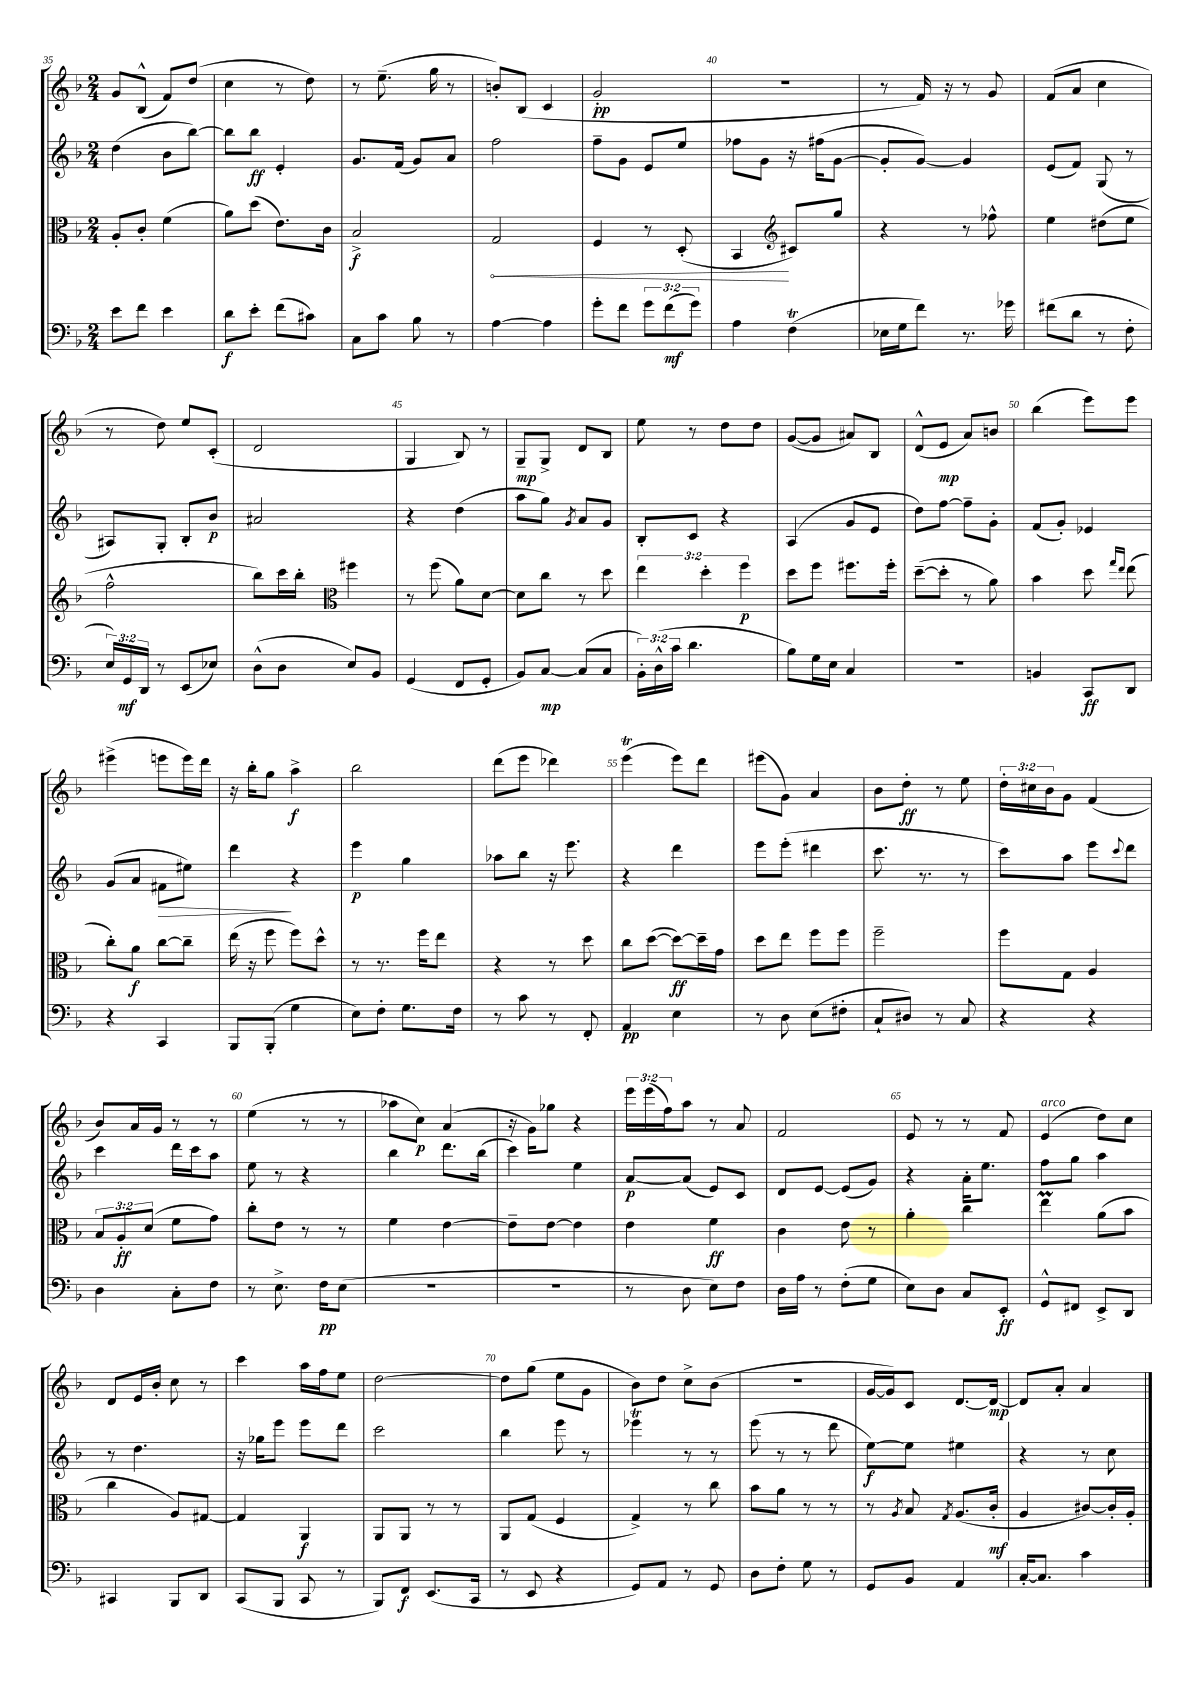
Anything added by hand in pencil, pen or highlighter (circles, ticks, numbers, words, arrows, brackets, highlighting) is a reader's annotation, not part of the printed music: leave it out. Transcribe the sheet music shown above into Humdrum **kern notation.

**kern	**dynam	**kern	**dynam	**kern	**dynam	**kern	**dynam
*part4	*part4	*part3	*part3	*part2	*part2	*part1	*part1
*staff4	*staff4	*staff3	*staff3	*staff2	*staff2	*staff1	*staff1
*clefF4	*	*clefC3	*	*clefG2	*	*clefG2	*
*k[b-]	*	*k[b-]	*	*k[b-]	*	*k[b-]	*
*M2/4	*	*M2/4	*	*M2/4	*	*M2/4	*
=35	=35	=35	=35	=35	=35	=35	=35
8e\L	.	8A'/L	.	(4dd\	.	8g/L	.
8f\J	.	8c'/J	.	.	.	(8B-^^/J	.
4e\	.	(4f\	.	8b-\L	.	8f/L)	.
.	.	.	.	[8bb-\J)	.	(8dd/J	.
=36	=36	=36	=36	=36	=36	=36	=36
8d\L	f	8a\L)	.	8bb-\L]	.	4cc\	.
8e'\J	.	(8dd\J	.	8bb-\J	ff	.	.
(8f\L	.	8.e\L)	.	4e'/	.	8r	.
8c#X\J)	.	.	.	.	.	8dd\)	.
.	.	16c\Jk	.	.	.	.	.
=37	=37	=37	=37	=37	=37	=37	=37
8C\L	.	2B-^/	f	8.g/L	.	8r	.
8c\J	.	.	.	.	.	(8.ee~\	.
.	.	.	.	(16f/Jk	.	.	.
8B-\	.	.	.	8g/L)	.	.	.
.	.	.	.	.	.	16gg\	.
8r	.	.	.	8a/J	.	8r	.
=38	=38	=38	=38	=38	=38	=38	=38
!	!	!	!LO:HP:b	!	!	!	!
[4A\	.	2G/	<	2ff\	.	8bn'/L)	.
.	.	.	.	.	.	(8B-/J	.
4A\]	.	.	.	.	.	4c/	.
=39	=39	=39	=39	=39	=39	=39	=39
8g'\L	.	4F/	.	8ff~\L	.	2g'/	pp
8f\J	.	.	.	8g\J	.	.	.
12g\L	.	8r	.	8e/L	.	.	.
(12f\	mf	.	.	.	.	.	.
.	.	(8D'/	.	8ee/J	.	.	.
12g\J)	.	.	.	.	.	.	.
=40	=40	=40	=40	=40	=40	=40	=40
4A\	.	4BB-/	.	8ff-X\L	.	2r	.
.	.	.	.	8g\J	.	.	.
*	*	*clefG2	*	*	*	*	*
(4FT\	.	8c#X/L)	[	16r	.	.	.
.	.	.	.	(16ff#X\KL	.	.	.
.	.	8gg/J	.	[8g\J	.	.	.
=41	=41	=41	=41	=41	=41	=41	=41
16E-X\LL	.	4r	.	8g'/L]	.	8r	.
16G\J	.	.	.	.	.	.	.
8f\J)	.	.	.	[8g/J)	.	16f/)	.
.	.	.	.	.	.	16r	.
8.r	.	8r	.	4g/]	.	8r	.
.	.	8ff-X^^\	.	.	.	8g/	.
16g-X\	.	.	.	.	.	.	.
=42	=42	=42	=42	=42	=42	=42	=42
(8f#X\L	.	4ee\	.	(8e/L	.	(8f/L	.
8d\J	.	.	.	8f/J)	.	8a/J	.
8r	.	(8dd#X\L	.	(8G/	.	4cc\	.
8F'\	.	8ee\J	.	8r	.	.	.
!!LO:LB:g=z
=43	=43	=43	=43	=43	=43	=43	=43
24E/LL)	.	2ff^^\	.	8A#X/L)	.	8r	.
24GG/	mf	.	.	.	.	.	.
24DD/JJ	.	.	.	.	.	.	.
8r	.	.	.	8G'/J	.	8dd\)	.
(8EE/L	.	.	.	8B-'/L	.	8ee/L	.
8E-X/J)	.	.	.	8b-/J	p	(8c'/J	.
=44	=44	=44	=44	=44	=44	=44	=44
(8D^^\L	.	8bb-\L)	.	2a#X/	.	2d/	.
8D\J	.	16ccc\L	.	.	.	.	.
.	.	16bb-'\JJ	.	.	.	.	.
*	*	*clefC3	*	*	*	*	*
8E/L)	.	4ff#X\	.	.	.	.	.
8BB-/J	.	.	.	.	.	.	.
=45	=45	=45	=45	=45	=45	=45	=45
(4GG/	.	8r	.	4r	.	4G/	.
.	.	(8ff\	.	.	.	.	.
8FF/L	.	8a\L)	.	(4dd\	.	8B-/)	.
8GG'/J	.	[8d\J	.	.	.	8r	.
=46	=46	=46	=46	=46	=46	=46	=46
8BB-/L)	.	8d\L]	.	8aa\L	.	8G~/L	mp
[8C/J	mp	8cc\J	.	8gg\J)	.	8G^/J	.
.	.	.	.	8qg/	.	.	.
(8C/L]	.	8r	.	8a/L	.	8d/L	.
8C/J	.	8dd\	.	8g/J	.	8B-/J	.
=47	=47	=47	=47	=47	=47	=47	=47
24BB-'\LL)	.	6ee\	.	8B-'/L	.	8ee\	.
(24D^^\	.	.	.	.	.	.	.
24c\JJ	.	.	.	.	.	.	.
4.d\	.	.	.	8c/J	.	8r	.
.	.	6dd'\	.	.	.	.	.
.	.	.	.	4r	.	8dd\L	.
.	.	6ff\	p	.	.	.	.
.	.	.	.	.	.	8dd\J	.
=48	=48	=48	=48	=48	=48	=48	=48
8B-\L)	.	8dd\L	.	(4A/	.	([8g/L	.
16G\L	.	8ff\J	.	.	.	8g/J]	.
16E\JJ	.	.	.	.	.	.	.
4C/	.	8.ff#X\L	.	8g/L	.	8a#X/L)	.
.	.	.	.	8e/J	.	8B-/J	.
.	.	16ff#'\Jk	.	.	.	.	.
=49	=49	=49	=49	=49	=49	=49	=49
2r	.	([8dd~\L	.	8dd\L)	.	(8d^^/L	.
.	.	8dd'\J]	.	[8ff\J	.	8e/J	mp
.	.	8r	.	8ff~\L]	.	8a/L)	.
.	.	8a\)	.	8g'\J	.	8bn/J	.
=50	=50	=50	=50	=50	=50	=50	=50
4BBn/	.	4b-\	.	(8f/L	.	(4bb-\	.
.	.	.	.	8g'/J)	.	.	.
8CC/L	ff	8dd\	.	4e-X/	.	8eee\L)	.
.	.	16qqgg/LL	.	.	.	.	.
.	.	16qqee/JJ	.	.	.	.	.
8DD/J	.	(8ee\	.	.	.	8eee\J	.
!!LO:LB:g=z
=51	=51	=51	=51	=51	=51	=51	=51
4r	.	8cc'\L)	.	(8g/L	.	(4eee#X^\	.
.	.	8a\J	f	8a/J	.	.	.
!	!	!	!	!	!LO:HP:b	!	!
4CC/	.	[8cc\L	.	8f#X\L	>	8eeen\L	.
.	.	8cc~\J]	.	8ee#X\J)	.	16eee\L)	.
.	.	.	.	.	.	16ddd\JJ	.
=52	=52	=52	=52	=52	=52	=52	=52
8BBB-/L	.	(16ee\	.	4ddd\	.	16r	.
.	.	16r	.	.	.	16bb-'\KL	.
(8BBB-'/J	.	8ff\	.	.	.	8gg\J	.
4G\	.	8ff\L)	.	4r	]	4aa^\	f
.	.	8dd^^\J	.	.	.	.	.
=53	=53	=53	=53	=53	=53	=53	=53
8E\L)	.	8r	.	4eee\	p	2bb-\	.
8F'\J	.	8.r	.	.	.	.	.
8.G\L	.	.	.	4gg\	.	.	.
.	.	16ff\KL	.	.	.	.	.
.	.	8ee\J	.	.	.	.	.
16F\Jk	.	.	.	.	.	.	.
=54	=54	=54	=54	=54	=54	=54	=54
8r	.	4r	.	8aa-X\L	.	(8ddd\L	.
8c\	.	.	.	8bb-\J	.	8eee\J	.
8r	.	8r	.	16r	.	4ddd-X\)	.
.	.	.	.	8.eee\	.	.	.
8FF'/	.	8dd\	.	.	.	.	.
=55	=55	=55	=55	=55	=55	=55	=55
4AA/	pp	8cc\L	.	4r	.	(4eeet\	.
.	.	([8dd\J	.	.	.	.	.
4E\	.	8dd\L_)	ff	4ddd\	.	8eee\L)	.
.	.	16dd~\L]	.	.	.	8ddd\J	.
.	.	16g\JJ	.	.	.	.	.
=56	=56	=56	=56	=56	=56	=56	=56
8r	.	8dd\L	.	8eee\L	.	(8eee#X\L	.
8D\	.	8ee\J	.	(8eee'\J	.	8g\J)	.
(8E\L	.	8ff\L	.	4ddd#X\	.	4a/	.
8F#X'\J	.	8ff\J	.	.	.	.	.
=57	=57	=57	=57	=57	=57	=57	=57
8C`/L	.	2ff~\	.	8.ccc\	.	8b-\L	.
8D#X/J)	.	.	.	.	.	8dd'\J	ff
.	.	.	.	8.r	.	.	.
8r	.	.	.	.	.	8r	.
8C/	.	.	.	8r	.	8ee\	.
=58	=58	=58	=58	=58	=58	=58	=58
4r	.	8ff\L	.	8ccc\L)	.	24dd'\LL	.
.	.	.	.	.	.	24cc#X\	.
.	.	.	.	.	.	24b-\J	.
.	.	8G\J	.	8aa\J	.	8g\J	.
4r	.	4A/	.	8eee\L	.	(4f/	.
.	.	.	.	8qqccc/	.	.	.
.	.	.	.	8ddd\J	.	.	.
!!LO:LB:g=z
=59	=59	=59	=59	=59	=59	=59	=59
4D\	.	12B-/L	.	4ccc\	.	8b-/L)	.
.	.	12A'/	ff	.	.	.	.
.	.	.	.	.	.	16a/L	.
.	.	(12d/J	.	.	.	.	.
.	.	.	.	.	.	16g/JJ	.
8C'\L	.	8f\L	.	16ddd\LL	.	8r	.
.	.	.	.	16ccc\J	.	.	.
8F\J	.	8g\J)	.	8aa\J	.	8r	.
=60	=60	=60	=60	=60	=60	=60	=60
8r	.	8cc'\L	.	8ee\	.	(4ee\	.
8.E^\	.	8e\J	.	8r	.	.	.
.	.	8r	.	4r	.	8r	.
16F\KL	pp	.	.	.	.	.	.
(8E\J	.	8r	.	.	.	8r	.
=61	=61	=61	=61	=61	=61	=61	=61
2r	.	4f\	.	4bb-\	.	8aa-X\L	.
.	.	.	.	.	.	8cc\J)	p
.	.	[4e\	.	8.ddd\L	.	(4a/	.
.	.	.	.	(16bb-\Jk	.	.	.
=62	=62	=62	=62	=62	=62	=62	=62
2r	.	8e~\L]	.	4ccc\)	.	16r	.
.	.	.	.	.	.	16g\KL)	.
.	.	[8e\J	.	.	.	8gg-X\J	.
.	.	4e\]	.	4ee\	.	4r	.
=63	=63	=63	=63	=63	=63	=63	=63
8r	.	4e\	.	[8a/L	p	24eee\LL	.
.	.	.	.	.	.	(24eee\	.
.	.	.	.	.	.	24ff\J)	.
8D\	.	.	.	(8a/J]	.	8aa\J	.
8E\L)	.	4f\	ff	8e/L)	.	8r	.
8F\J	.	.	.	8c/J	.	8a/	.
=64	=64	=64	=64	=64	=64	=64	=64
16D\LL	.	4c\	.	8d/L	.	2f/	.
16A\JJ	.	.	.	.	.	.	.
8r	.	.	.	[8e/J	.	.	.
(8F'\L	.	8e\	.	(8e/L]	.	.	.
8G\J	.	8r	.	8g/J)	.	.	.
=65	=65	=65	=65	=65	=65	=65	=65
8E\L)	.	4a'\	.	4r	.	8e/	.
8D\J	.	.	.	.	.	8r	.
8C/L	.	4cc\	.	16a'\KL	.	8r	.
.	.	.	.	8.ee\J	.	.	.
8EE'/J	ff	.	.	.	.	8f/	.
=66	=66	=66	=66	=66	=66	=66	=66
!	!	!	!	!	!	!LO:TX:a:i:t=arco	!
8GG^^/L	.	4eem\	.	8ff\L	.	(4e/	.
8FF#X/J	.	.	.	8gg\J	.	.	.
8EE^/L	.	(8a\L	.	4aa\	.	8dd\L)	.
8DD/J	.	8b-\J	.	.	.	8cc\J	.
!!LO:LB:g=z
=67	=67	=67	=67	=67	=67	=67	=67
4CC#X/	.	4cc\	.	8r	.	8d/L	.
.	.	.	.	4.dd\	.	16e/L	.
.	.	.	.	.	.	16b-'/JJ	.
8BBB-/L	.	8A/L)	.	.	.	8cc\	.
8DD/J	.	[8G#X/J	.	.	.	8r	.
=68	=68	=68	=68	=68	=68	=68	=68
(8CC/L	.	4G#/]	.	16r	.	4ccc\	.
.	.	.	.	16gg-X\KL	.	.	.
8BBB-/J	.	.	.	8eee\J	.	.	.
8CC/	.	4AA/	f	8eee\L	.	16aa\LL	.
.	.	.	.	.	.	16ff\J	.
8r	.	.	.	8ddd\J	.	8ee\J	.
=69	=69	=69	=69	=69	=69	=69	=69
8BBB-/L)	.	8AA/L	.	2ccc\	.	[2dd\	.
8FF/J	f	8AA/J	.	.	.	.	.
(8.EE/L	.	8r	.	.	.	.	.
.	.	8r	.	.	.	.	.
16CC/Jk	.	.	.	.	.	.	.
=70	=70	=70	=70	=70	=70	=70	=70
8r	.	8AA/L	.	4bb-\	.	8dd\L]	.
8EE/	.	(8G/J	.	.	.	(8gg\J	.
4r	.	4F/	.	8eee\	.	8ee\L	.
.	.	.	.	8r	.	8g\J	.
=71	=71	=71	=71	=71	=71	=71	=71
8GG/L)	.	4G^/)	.	4eee-XT\	.	8b-\L)	.
8AA/J	.	.	.	.	.	8dd\J	.
8r	.	8r	.	8r	.	8cc^\L	.
8GG/	.	8cc\	.	8r	.	(8b-\J	.
=72	=72	=72	=72	=72	=72	=72	=72
8D\L	.	8b-\L	.	(8eee\	.	2r	.
8F'\J	.	8a\J	.	8r	.	.	.
8G\	.	8r	.	8r	.	.	.
8r	.	8r	.	8ddd\	.	.	.
=73	=73	=73	=73	=73	=73	=73	=73
8GG/L	.	8r	.	[8ee\L)	f	[16g/LL	.
.	.	.	.	.	.	16g/J])	.
.	.	8qA/	.	.	.	.	.
8BB-/J	.	8B-/	.	8ee\J]	.	8c/J	.
.	.	8qG/	.	.	.	.	.
4AA/	.	(8.A/L	.	4ee#X\	.	[8.d/L	.
.	.	16c'/Jk	mf	.	.	16d/Jk_	mp
=74	=74	=74	=74	=74	=74	=74	=74
[16C'/KL	.	4A/	.	4r	.	8d/L]	.
8.C/J]	.	.	.	.	.	.	.
.	.	.	.	.	.	8a'/J	.
4c\	.	[8c#X/L)	.	8r	.	4a/	.
.	.	16c#'/L]	.	8cc\	.	.	.
.	.	16A'/JJ	.	.	.	.	.
==	==	==	==	==	==	==	==
*-	*-	*-	*-	*-	*-	*-	*-
